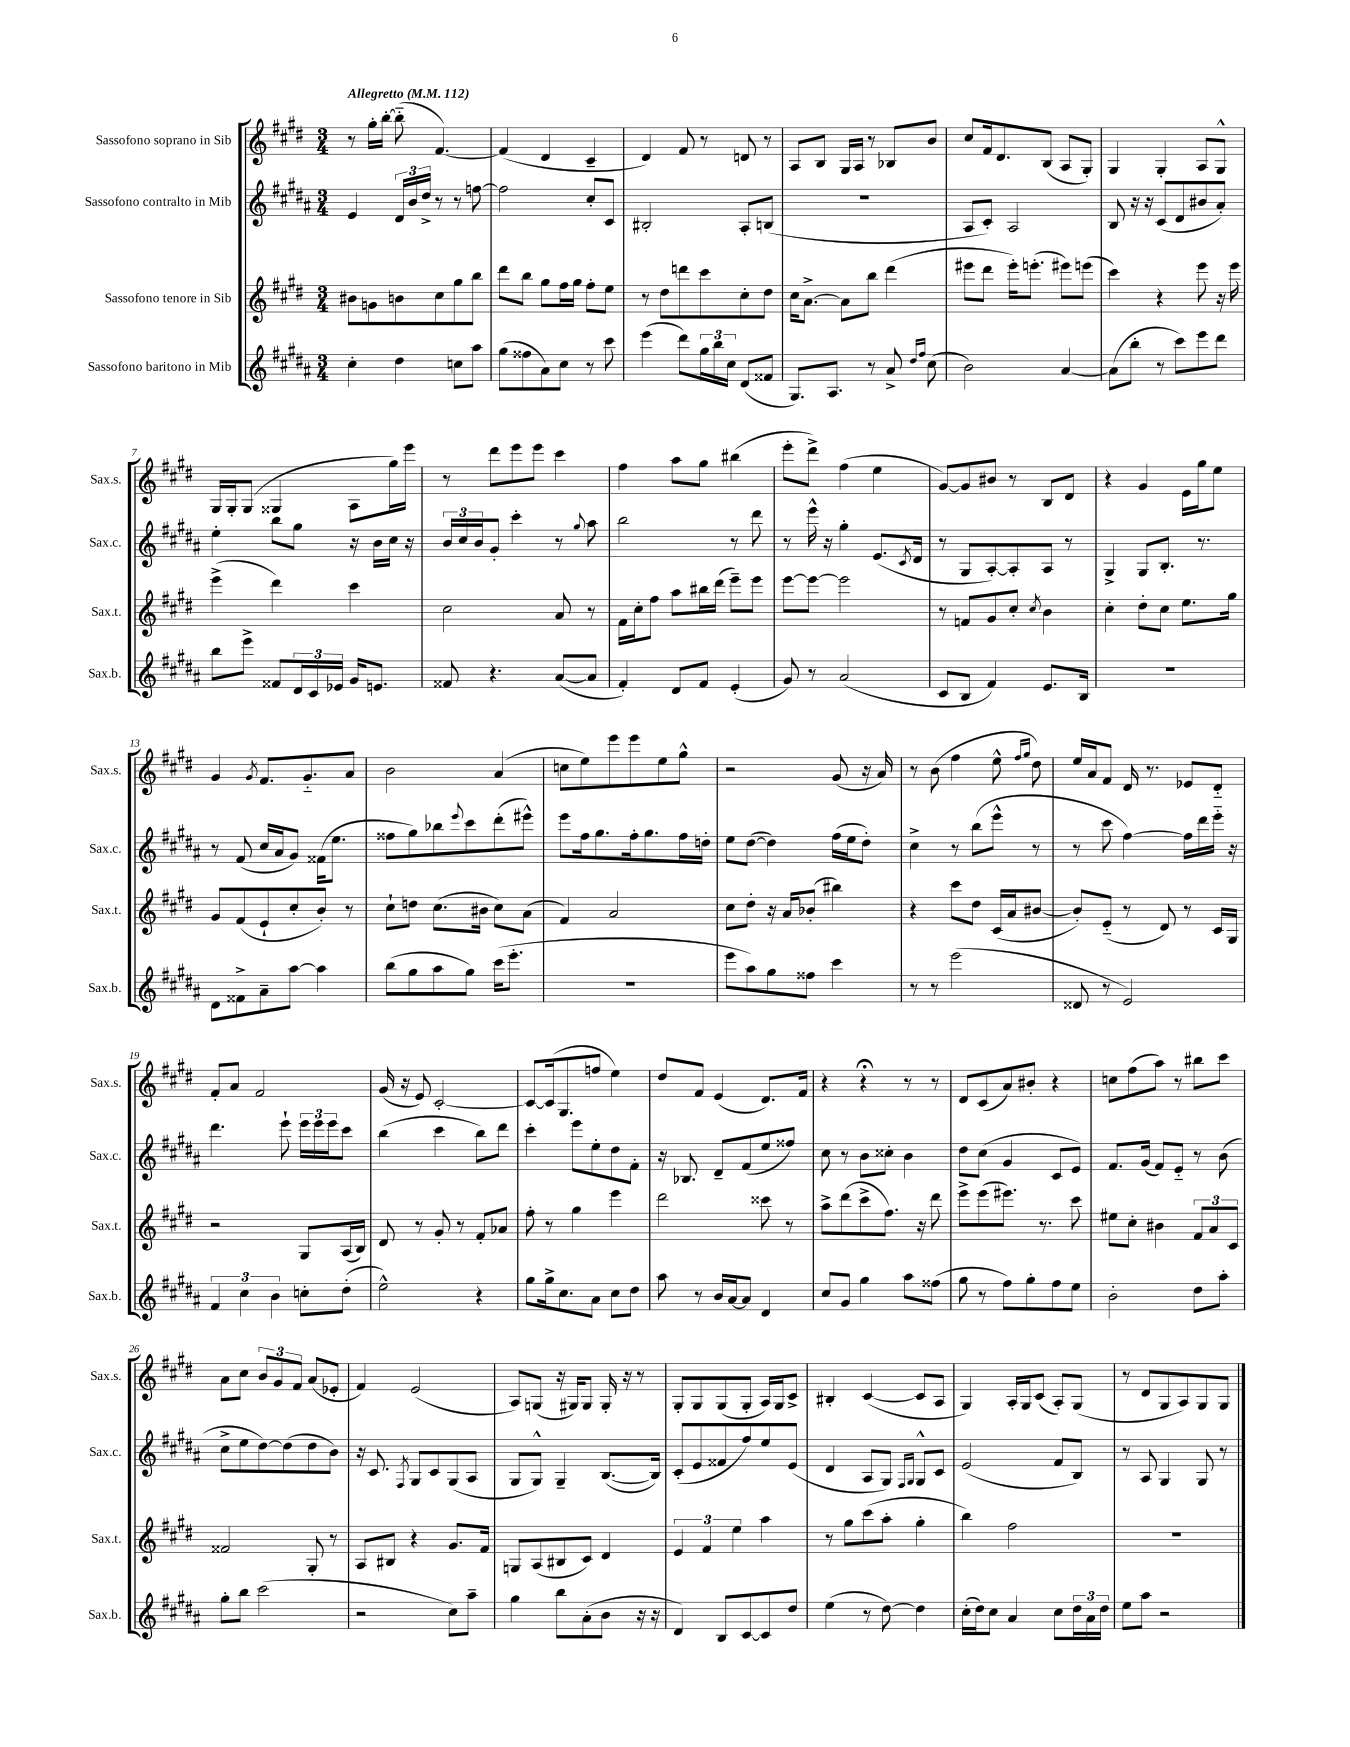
<<
\new StaffGroup <<
\new Staff = "s0" \with { instrumentName = "Sassofono soprano in Sib" shortInstrumentName = "Sax.s." } {
    \clef treble \key e \major \numericTimeSignature \time 3/4 \tempo "Allegretto" 4 = 112
    r8 gis''16-. b''16~-. b''8-_( fis'4.~) |
    fis'4( dis'4 cis'4-- |
    dis'4) fis'8 r8 d'8 r8 |
    a8 b8 gis16 a16 r8 bes8 b'8 |
    cis''8 fis'16 dis'8. b8( a8 gis8-.) |
    gis4 gis4-. a8 gis8-^ |
    gis16 gis16-. gis8( gisis4 a8 gis''16) e'''16 |
    r8 dis'''8 e'''8 e'''8 cis'''4 |
    fis''4 a''8 gis''8 bis''4( |
    e'''8-. dis'''8->) fis''4( e''4 |
    gis'8~) gis'8 bis'8 r8 b8 dis'8 |
    r4 gis'4 e'16 gis''16 e''8 |
    gis'4 \acciaccatura { gis'8 } fis'8. gis'8.-_ a'8 |
    b'2 a'4( |
    c''8 e''8) e'''8 e'''8 e''8 gis''8-^ |
    r2 gis'8( r16 a'16) |
    r8 b'8( fis''4 e''8-^ \grace { fis''16 gis''16 } dis''8) |
    e''16 a'16 fis'8 dis'16 r8. ees'8 dis'8-_ |
    fis'8-. a'8 fis'2 |
    gis'16( r16 e'8) cis'2~-. |
    cis'8~ cis'16( gis8. f''8 e''4) |
    dis''8 fis'8 e'4( dis'8.) fis'16 |
    r4 r4\fermata r8 r8 |
    dis'8 cis'8( a'8) bis'8-. r4 |
    c''8 fis''8( a''8) r8 bis''8 cis'''8 |
    a'8 cis''8 \tuplet 3/2 { b'8 gis'8 fis'8 } a'8( ees'8-. |
    fis'4) e'2( |
    a8) g8( r16 gis16) gis8 gis16-. r16 r8 |
    gis8-. gis8 gis8( gis8-. a16) gis16 cis'8-> |
    bis4-. cis'4~( cis'8 a8 |
    gis4) a16-. gis16 cis'8( a8-.) gis8( |
    r8 dis'8 gis8 a8) gis8 gis8 \bar "|." |
}
\new Staff = "s1" \with { instrumentName = "Sassofono contralto in Mib" shortInstrumentName = "Sax.c." } {
    \clef treble \key b \major \numericTimeSignature \time 3/4
    e'4 \tuplet 3/2 { dis'16 b'16 dis''16-> } r8 r8 f''8~ |
    f''2 cis''8-. cis'8 |
    bis2-. ais8-. b8( |
    R2. |
    ais8 cis'8-.) ais2 |
    b8 r16 r16 cis'8( dis'8 bis'8 ais'8-.) |
    e''4-. b''8 gis''8 r16 b'16 cis''16 r16 |
    \tuplet 3/2 { b'16 cis''16 b'16 } gis'8-. cis'''4-. r8 \appoggiatura { gis''8 } ais''8 |
    b''2 r8 dis'''8 |
    r8 e'''16-^ r16 gis''4-. e'8.( \acciaccatura { cis'8 } dis'16 |
    r8 gis8 ais8~-.) ais8-. ais8 r8 |
    gis4-> gis8 b8.-. r8. |
    r8 fis'8( cis''16 ais'16 gis'8) fisis'16( e''8. |
    fisis''8 gis''8) bes''8 \appoggiatura { e'''8 } cis'''8 dis'''8-.( eis'''8-^) |
    e'''8 fis''16 gis''8. fis''16-. gis''8. fis''16 d''16-. |
    e''8 dis''8~( dis''4) fis''16( e''16 dis''8-.) |
    cis''4-> r8 b''8( e'''8-^ r8 |
    r8 cis'''8 fis''4~) fis''16 dis'''16 e'''16-_ r16 |
    dis'''4. e'''8-! \tuplet 3/2 { e'''16 e'''16 e'''16 } cis'''8 |
    b''4( cis'''4 b''8) dis'''8 |
    cis'''4-. e'''8 e''8-. dis''8 fis'8-. |
    r16 bes8. dis'8-- fis'8( e''8 fisis''8) |
    cis''8 r8 b'8 cisis''8-. b'4 |
    dis''8 cis''8( gis'4 cis'8 e'8) |
    fis'8. gis'16( fis'8) e'8-_ r8 b'8( |
    cis''8-> e''8 dis''8~) dis''8( dis''8 b'8) |
    r16 cis'8. \acciaccatura { fis8 } gis8 cis'8 gis8( ais8 |
    gis8 gis8-^) gis4-- b8.~( b16) |
    cis'8-.( e'8 fisis'8 fis''8) e''8 e'8( |
    dis'4 ais8 gis8) \grace { fis16 gis16 } gis8-^ cis'8 |
    e'2( fis'8 b8) |
    r8 ais8 gis4 gis8 r8 \bar "|." |
}
\new Staff = "s2" \with { instrumentName = "Sassofono tenore in Sib" shortInstrumentName = "Sax.t." } {
    \clef treble \key e \major \numericTimeSignature \time 3/4
    bis'8 g'8 b'8 cis''8 gis''8 b''8 |
    dis'''8 b''8 gis''8 fis''16 gis''16 fis''8-. e''8 |
    r8 dis''8 d'''8 cis'''8 cis''8-. dis''8 |
    cis''16 a'8.~-> a'8 b''8 dis'''4( |
    eis'''8 dis'''8 eis'''16-.) e'''8.-.( eis'''8) e'''8( |
    cis'''4) r4 e'''8 r16 e'''16 |
    e'''4->( dis'''4) cis'''4 |
    cis''2 a'8 r8 |
    fis'16 cis''16-. fis''8 a''8 bis''16 dis'''16( e'''8--) e'''8 |
    e'''8~ e'''8~ e'''2 |
    r8 f'8 gis'8 cis''8-. \acciaccatura { cis''8 } b'4 |
    cis''4-. dis''8-. cis''8 e''8. gis''16 |
    gis'8 fis'8( e'8-! cis''8-. b'8-.) r8 |
    cis''8-! d''8 cis''8.( bis'16 cis''8) a'8( |
    fis'4) a'2 |
    cis''8 dis''8-. r16 a'16 bes'8-.( bis''4) |
    r4 cis'''8 dis''8 cis'16( a'16 bis'8~ |
    bis'8-.) e'8-_( r8 dis'8) r8 cis'16 gis16 |
    r2 gis8 a16( b16) |
    dis'8 r8 gis'8-. r8 fis'8-. aes'8 |
    fis''8-. r8 gis''4 e'''4 |
    dis'''2 cisis'''8 r8 |
    a''8-> dis'''8( cis'''8-> fis''8.) r16 dis'''8 |
    e'''8-> e'''8( eis'''8.) r8. cis'''8 |
    eis''8 cis''8-. bis'4 \tuplet 3/2 { fis'8 a'8 cis'8 } |
    fisis'2 gis8-. r8 |
    a8 bis8 r4 gis'8. fis'16 |
    g8 a8( bis8 cis'8) dis'4 |
    \tuplet 3/2 { e'4 fis'4 e''4 } a''4 |
    r8 gis''8 cis'''8( a''8-. gis''4-. |
    b''4) fis''2 |
    R2. \bar "|." |
}
\new Staff = "s3" \with { instrumentName = "Sassofono baritono in Mib" shortInstrumentName = "Sax.b." } {
    \clef treble \key b \major \numericTimeSignature \time 3/4
    cis''4-. dis''4 c''8 ais''8 |
    gis''8( fisis''8 ais'8) cis''8 r8 cis'''8 |
    e'''4( dis'''8) \tuplet 3/2 { gis''16 b''16 cis''16 } dis'8( fisis'8 |
    gis8.) ais8. r8 ais'8-> \grace { dis''16 fis''16 } cis''8( |
    b'2) ais'4~ |
    ais'8( b''8-. r8 cis'''8) e'''8 dis'''8 |
    b''8 e'''8-> fisis'8 \tuplet 3/2 { dis'16 cis'16 ees'16 } gis'16 e'8. |
    fisis'8 r4. ais'8~( ais'8 |
    fis'4-.) dis'8 fis'8 e'4-.( |
    gis'8) r8 ais'2( |
    cis'8 b8 fis'4) e'8. b16 |
    R2. |
    dis'8 fisis'8-> ais'8-- ais''8~ ais''4 |
    b''8( gis''8 ais''8 gis''8) cis'''16( e'''8.-. |
    R2. |
    e'''8 ais''8) gis''8 fisis''8 cis'''4 |
    r8 r8 e'''2( |
    disis'8 r8 e'2) |
    \tuplet 3/2 { fis'4 cis''4 b'4 } c''8-. dis''8-.( |
    e''2-^) r4 |
    gis''8 gis''16-> cis''8. ais'8 cis''8 dis''8 |
    ais''8 r8 b'16 ais'16~ ais'8 dis'4 |
    cis''8 gis'8 gis''4 ais''8 fisis''8( |
    gis''8 r8 fis''8) gis''8-. fis''8 e''8 |
    b'2-. dis''8 ais''8-. |
    gis''8-. b''8 cis'''2( |
    r2 cis''8) ais''8-- |
    gis''4 b''8 ais'8-.( b'8 r16 r16 |
    dis'4) b8 cis'8~ cis'8 dis''8 |
    e''4( r8 dis''8~) dis''4 |
    cis''16-.( dis''16) cis''8 ais'4 cis''8 \tuplet 3/2 { dis''16 ais'16 dis''16 } |
    e''8 ais''8 r2 \bar "|." |
}
>>
>>
